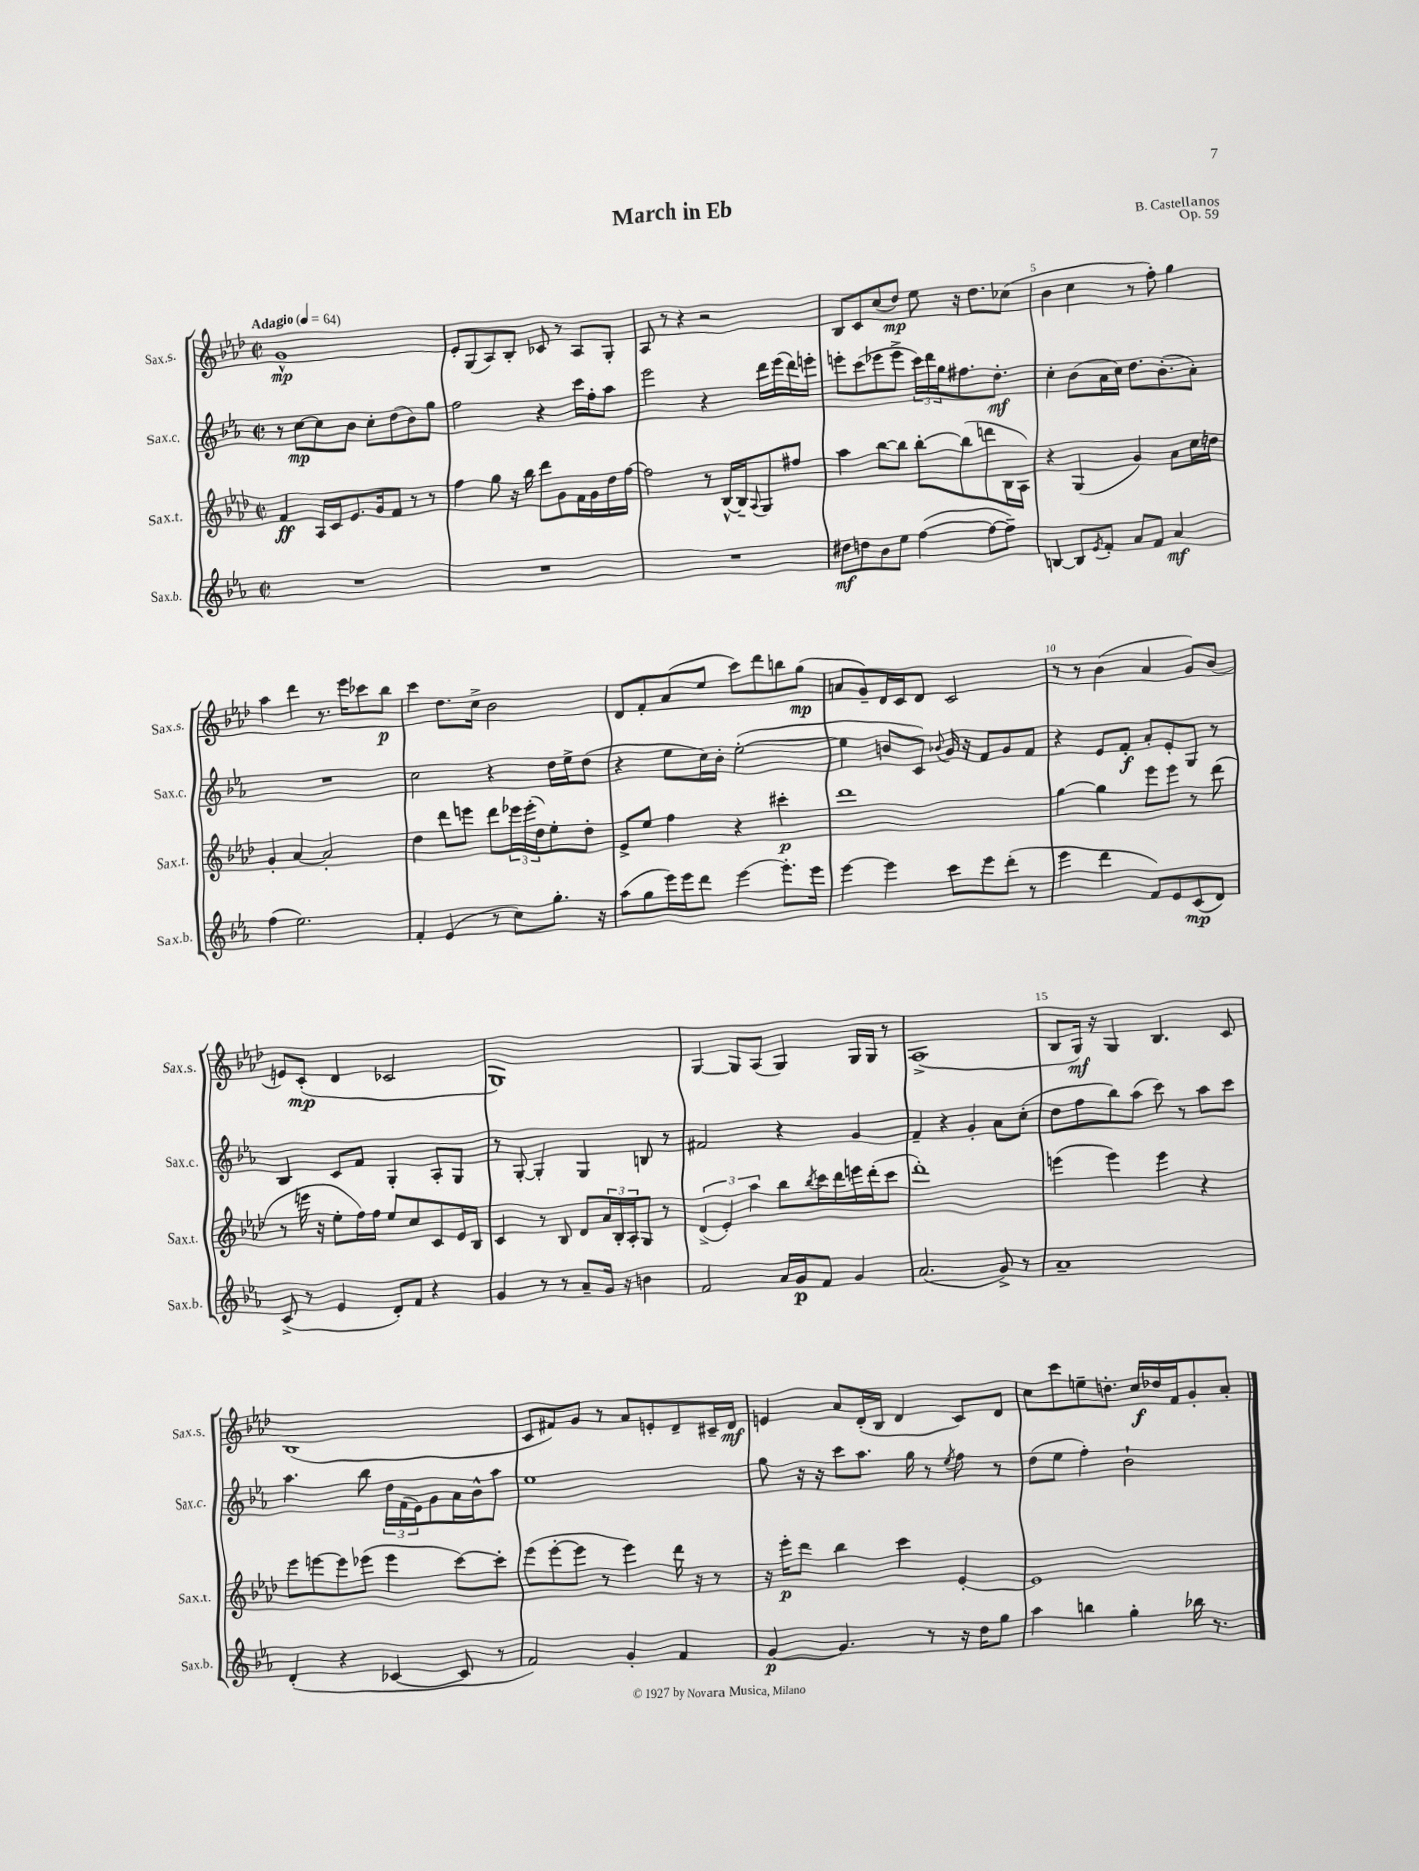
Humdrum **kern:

**kern	**dynam	**kern	**dynam	**kern	**dynam	**kern	**dynam
*part4	*part4	*part3	*part3	*part2	*part2	*part1	*part1
*staff4	*staff4	*staff3	*staff3	*staff2	*staff2	*staff1	*staff1
*I"Sax.b.	*	*I"Sax.t.	*	*I"Sax.c.	*	*I"Sax.s.	*
*I'Sax.b.	*	*I'Sax.t.	*	*I'Sax.c.	*	*I'Sax.s.	*
*clefG2	*	*clefG2	*	*clefG2	*	*clefG2	*
*k[b-e-a-]	*	*k[b-e-a-d-]	*	*k[b-e-a-]	*	*k[b-e-a-d-]	*
*M2/2	*	*M2/2	*	*M2/2	*	*M2/2	*
*met(c|)	*	*met(c|)	*	*met(c|)	*	*met(c|)	*
*MM64	*	*MM64	*	*MM64	*	*MM64	*
=1	=1	=1	=1	=1	=1	=1	=1
!	!	!	!	!	!	!LO:TX:a:B:t=Adagio	!
1r	.	4f/	ff	8r	.	1g^^	mp
.	.	.	.	[8cc\L	mp	.	.
.	.	16A-/LL	.	8cc\]	.	.	.
.	.	16c/J	.	.	.	.	.
.	.	8.e-/	.	8b-\J	.	.	.
.	.	.	.	8cc'\L	.	.	.
.	.	16g/k	.	.	.	.	.
.	.	8f/J	.	(8dd\	.	.	.
.	.	8r	.	8b-\)	.	.	.
.	.	8r	.	8gg\J	.	.	.
=2	=2	=2	=2	=2	=2	=2	=2
1r	.	4ff\	.	2ff\	.	8e-'/L	.
.	.	.	.	.	.	(8G/	.
.	.	8gg\	.	.	.	8A-/)	.
.	.	16r	.	.	.	8B-'/J	.
.	.	16bb-\	.	.	.	.	.
.	.	8ddd-\L	.	4r	.	8c-X/	.
.	.	8g\	.	.	.	8r	.
.	.	16f\L	.	16ccc\LL	.	8A-/L	.
.	.	16g\	.	16ff'\J	.	.	.
.	.	16dd-\	.	8aa-\J	.	8G'/J	.
.	.	[16ff\JJ	.	.	.	.	.
=3	=3	=3	=3	=3	=3	=3	=3
1r	.	2ff\]	.	2eee-\	.	8A-/	.
.	.	.	.	.	.	8r	.
.	.	.	.	.	.	4r	.
.	.	8r	.	4r	.	2r	.
.	.	[16B-^^/LL	.	.	.	.	.
.	.	16B-~/J]	.	.	.	.	.
.	.	8qqA-/	.	.	.	.	.
.	.	8G/	.	16ddd\LL	.	.	.
.	.	.	.	(16eee-\	.	.	.
.	.	8ff#X/J	.	16ddd\)	.	.	.
.	.	.	.	16eeen'\JJ	.	.	.
=4	=4	=4	=4	=4	=4	=4	=4
8dd#X\L	mf	4aa-\	.	8eeen'\L	.	8B-/L	.
8ddn\	.	.	.	(8ccc\	.	8c/	.
8b-\	.	[8bb-\L	.	8eee-X\	.	(8cc/	.
8ee-\J	.	8bb-\J]	.	8eee-^\J	.	8dd-/J)	mp
([4ff\	.	[8bb-'\L	.	24ccc\LL)	.	8ee-\	.
.	.	.	.	24ddd\	.	.	.
.	.	.	.	24gg\J	.	.	.
.	.	(8bb-\]	.	8.ff#X\	.	16r	.
.	.	.	.	.	.	8.dd-\L	.
8ff\L_	.	8dddn\	.	.	.	.	.
.	.	.	.	8.dd'\J	mf	.	.
8ff~\J])	.	16B-\L	.	.	.	(8cc-X\J	.
.	.	16A-\JJ)	.	.	.	.	.
=5	=5	=5	=5	=5	=5	=5	=5
[4Bn/	.	4r	.	4cc'\	.	4b-\	.
8B/L]	.	(4G/	.	(8b-\L	.	4cc\	.
8qe-/	.	.	.	.	.	.	.
8f'/J	.	.	.	16a-\L	.	.	.
.	.	.	.	16cc\JJ)	.	.	.
8a-/L	.	4g/)	.	8.dd\L	.	8r	.
8f/J	.	.	.	.	.	8ff'\)	.
.	.	.	.	(8.b-'\	.	.	.
4a-/	mf	8a-\L	.	.	.	4gg\	.
.	.	16cc\L	.	8a-'\J)	.	.	.
.	.	16ddn\JJ	.	.	.	.	.
!!LO:LB:g=z
=6	=6	=6	=6	=6	=6	=6	=6
(4ff\	.	4g'/	.	1r	.	4aa-\	.
2.ee-\)	.	[4a-/	.	.	.	4ddd-\	.
.	.	2a-'/]	.	.	.	8.r	.
.	.	.	.	.	.	16eee-\KL	.
.	.	.	.	.	.	8ccc-X\	.
.	.	.	.	.	.	8bb-\J	p
=7	=7	=7	=7	=7	=7	=7	=7
4f'/	.	4dd-\	.	2cc\	.	4ccc\	.
(4e-/	.	8ddd-\L	.	.	.	8.dd-\L	.
.	.	8eeen\J	.	.	.	.	.
.	.	.	.	.	.	16cc^\Jk	.
8r	.	8ddd-\L	.	4r	.	2b-\	.
8cc\L)	.	24eee-X\L	.	.	.	.	.
.	.	(24eee-'\	.	.	.	.	.
.	.	24dd-\J)	.	.	.	.	.
8.gg'\J	.	8ee-'\	.	16dd\LL	.	.	.
.	.	.	.	16ee-^\J	.	.	.
.	.	8dd-'\J	.	(8dd\J	.	.	.
16r	.	.	.	.	.	.	.
=8	=8	=8	=8	=8	=8	=8	=8
(8aa-\L	.	8e-^/L	.	4r	.	8d-/L	.
8gg\	.	8ee-/J	.	.	.	8f'/	.
16eee-\L)	.	4ff\	.	8ee-\L	.	(8a-/	.
16eee-\J	.	.	.	.	.	.	.
8ddd\J	.	.	.	16cc\L)	.	8ee-/J	.
.	.	.	.	16b-'\JJ	.	.	.
[4eee-\	.	4r	.	([2ee-'\	.	8ccc\L)	.
.	.	.	.	.	.	8ddd-\	.
8.eee-'\L]	.	4ccc#X'\	p	.	.	8bbn\	.
.	.	.	.	.	.	(8gg\J	mp
16eee-\Jk	.	.	.	.	.	.	.
=9	=9	=9	=9	=9	=9	=9	=9
[4eee-\	.	1ddd-	.	4ee-\]	.	8an/L	.
.	.	.	.	.	.	8g~/)	.
4eee-\]	.	.	.	8bn/L	.	16d-/L	.
.	.	.	.	.	.	16c/J	.
.	.	.	.	8c/J)	.	8d-/J	.
.	.	.	.	8qqb-X/	.	.	.
8ccc\L	.	.	.	16g/	.	2c/	.
.	.	.	.	16r	.	.	.
8eee-\	.	.	.	8f/L	.	.	.
(8ddd'\J	.	.	.	8g/	.	.	.
8r	.	.	.	8f/J	.	.	.
=10	=10	=10	=10	=10	=10	=10	=10
4eee-\	.	[4gg\	.	4r	.	8r	.
.	.	.	.	.	.	8r	.
4ddd\	.	4gg\]	.	8e-/L	.	(4b-\	.
.	.	.	.	8f'/J	f	.	.
8f/L)	.	8eee-\L	.	8a-'/L	.	4a-/	.
8e-/	.	8eee-\J	.	8e-'/	.	.	.
(8c/	mp	8r	.	8G/J	.	8g/L)	.
8d/J)	.	(8ddd-\	.	8r	.	(8b-/J	.
!!LO:LB:g=z
=11	=11	=11	=11	=11	=11	=11	=11
(8c^/	.	8r	.	4B-/	.	8en/L)	.
8r	.	16eeen\	.	.	.	(8c'/J	mp
.	.	16r	.	.	.	.	.
4e-/	.	8ee-'\L	.	8c/L	.	4d-/	.
.	.	16ff\L)	.	8f/J	.	.	.
.	.	16ff\JJ	.	.	.	.	.
8d'/L)	.	8ee-/L	.	4G'/	.	2c-X/	.
8f/J	.	8cc/	.	.	.	.	.
4r	.	8c/	.	8A-'/L	.	.	.
.	.	16e-/L	.	8G/J	.	.	.
.	.	16B-/JJ	.	.	.	.	.
=12	=12	=12	=12	=12	=12	=12	=12
4g/	.	4c/	.	8r	.	1G)	.
.	.	.	.	[8G'/	.	.	.
8r	.	8r	.	4G'/]	.	.	.
8r	.	8B-/	.	.	.	.	.
8a-~/L	.	8d-/L	.	4G/	.	.	.
16g/Jk	.	24a-/L	.	.	.	.	.
.	.	24B-'/	.	.	.	.	.
16r	.	.	.	.	.	.	.
.	.	24A-'/J	.	.	.	.	.
4bn\	.	8G/J	.	8Bn/	.	.	.
.	.	8r	.	8r	.	.	.
=13	=13	=13	=13	=13	=13	=13	=13
2f/	.	(6d-^/	.	2f#X/	.	[4G/	.
.	.	6e-'/)	.	.	.	.	.
.	.	.	.	.	.	8G/L]	.
.	.	6aa-\	.	.	.	.	.
.	.	.	.	.	.	(8A-/J	.
16a-/LL	.	8bb-\L	.	4r	.	4G/)	.
16g/J	p	.	.	.	.	.	.
.	.	8qbb-/	.	.	.	.	.
8f/J	.	16ccc\L	.	.	.	.	.
.	.	16ddd-\	.	.	.	.	.
4g/	.	16eeen\	.	4g/	.	16G/LL	.
.	.	(16ddd-'\J	.	.	.	16G/JJ	.
.	.	8ccc\J	.	.	.	8r	.
=14	=14	=14	=14	=14	=14	=14	=14
(2.a-/	.	1ddd-')	.	4f~/	.	(1A-^	.
.	.	.	.	4r	.	.	.
.	.	.	.	4g'/	.	.	.
8g^/)	.	.	.	8a-\L	.	.	.
8r	.	.	.	(8cc'\J	.	.	.
=15	=15	=15	=15	=15	=15	=15	=15
1a-~	.	(4eeen\	.	8dd\L	.	8B-/L	.
.	.	.	.	8ff\	.	16G/Jk)	mf
.	.	.	.	.	.	16r	.
.	.	4eee\)	.	8bb-\)	.	4G/	.
.	.	.	.	(8aa-\J	.	.	.
.	.	4eee\	.	8ccc\)	.	4.B-/	.
.	.	.	.	8r	.	.	.
.	.	4r	.	8aa-\L	.	.	.
.	.	.	.	8ccc\J	.	8c/	.
!!LO:LB:g=z
=16	=16	=16	=16	=16	=16	=16	=16
(4d'/	.	8eee-\L	.	4.aa-\	.	(1B-	.
.	.	[8eeen\	.	.	.	.	.
4r	.	8eee\]	.	.	.	.	.
.	.	(8eee-X\J	.	8bb-\	.	.	.
[4c-X/	.	4eee-\	.	24dd\LL	.	.	.
.	.	.	.	(24f\	.	.	.
.	.	.	.	24e-\J)	.	.	.
.	.	.	.	8g\	.	.	.
8c-/]	.	[8ccc\L)	.	16a-\L	.	.	.
.	.	.	.	16b-^^\J	.	.	.
8r	.	8ccc'\J]	.	8aa-\J	.	.	.
=17	=17	=17	=17	=17	=17	=17	=17
2f/)	.	(8eee-\L	.	1ee-	.	8c/L	.
.	.	[8eee-'\	.	.	.	8f#X/)	.
.	.	8eee-\J]	.	.	.	8g/J	.
.	.	8r	.	.	.	8r	.
4g'/	.	4eee-\)	.	.	.	8a-/L	.
.	.	.	.	.	.	8en'/	.
4f/	.	16ddd-\	.	.	.	8d-~/	.
.	.	16r	.	.	.	.	.
.	.	8r	.	.	.	16c#X~/L	.
.	.	.	.	.	.	16d-/JJ	mf
=18	=18	=18	=18	=18	=18	=18	=18
[4g/	p	16r	.	8gg\	.	4en/	.
.	.	16eee-'\KL	p	.	.	.	.
.	.	8ddd-\J	.	16r	.	.	.
.	.	.	.	16r	.	.	.
4.g/]	.	4bb-\	.	8ccc\L	.	8a-/L	.
.	.	.	.	8.aa-\J	.	(16d-'/L	.
.	.	.	.	.	.	16B-/JJ	.
.	.	4ccc\	.	.	.	4d-/	.
.	.	.	.	16gg\	.	.	.
8r	.	.	.	8r	.	.	.
.	.	.	.	8qee-/	.	.	.
16r	.	[4e-'/	.	8ff\	.	8c/L)	.
16dd\KL	.	.	.	.	.	.	.
8gg\J	.	.	.	8r	.	8d-/J	.
=19	=19	=19	=19	=19	=19	=19	=19
4aa-\	.	1e-]	.	(8dd\L	.	8cc\L	.
.	.	.	.	8ee-\J	.	8ccc\	.
4bbn\	.	.	.	4ff'\)	.	8een~\	.
.	.	.	.	.	.	8.ddn'\J	.
4gg'\	.	.	.	2b-`\	.	.	.
.	.	.	.	.	.	16cc/LL	f
.	.	.	.	.	.	16dd-X/	.
.	.	.	.	.	.	16f/J	.
16bb-X\	.	.	.	.	.	8g'/	.
8.r	.	.	.	.	.	.	.
.	.	.	.	.	.	8a-'/J	.
==	==	==	==	==	==	==	==
*-	*-	*-	*-	*-	*-	*-	*-
